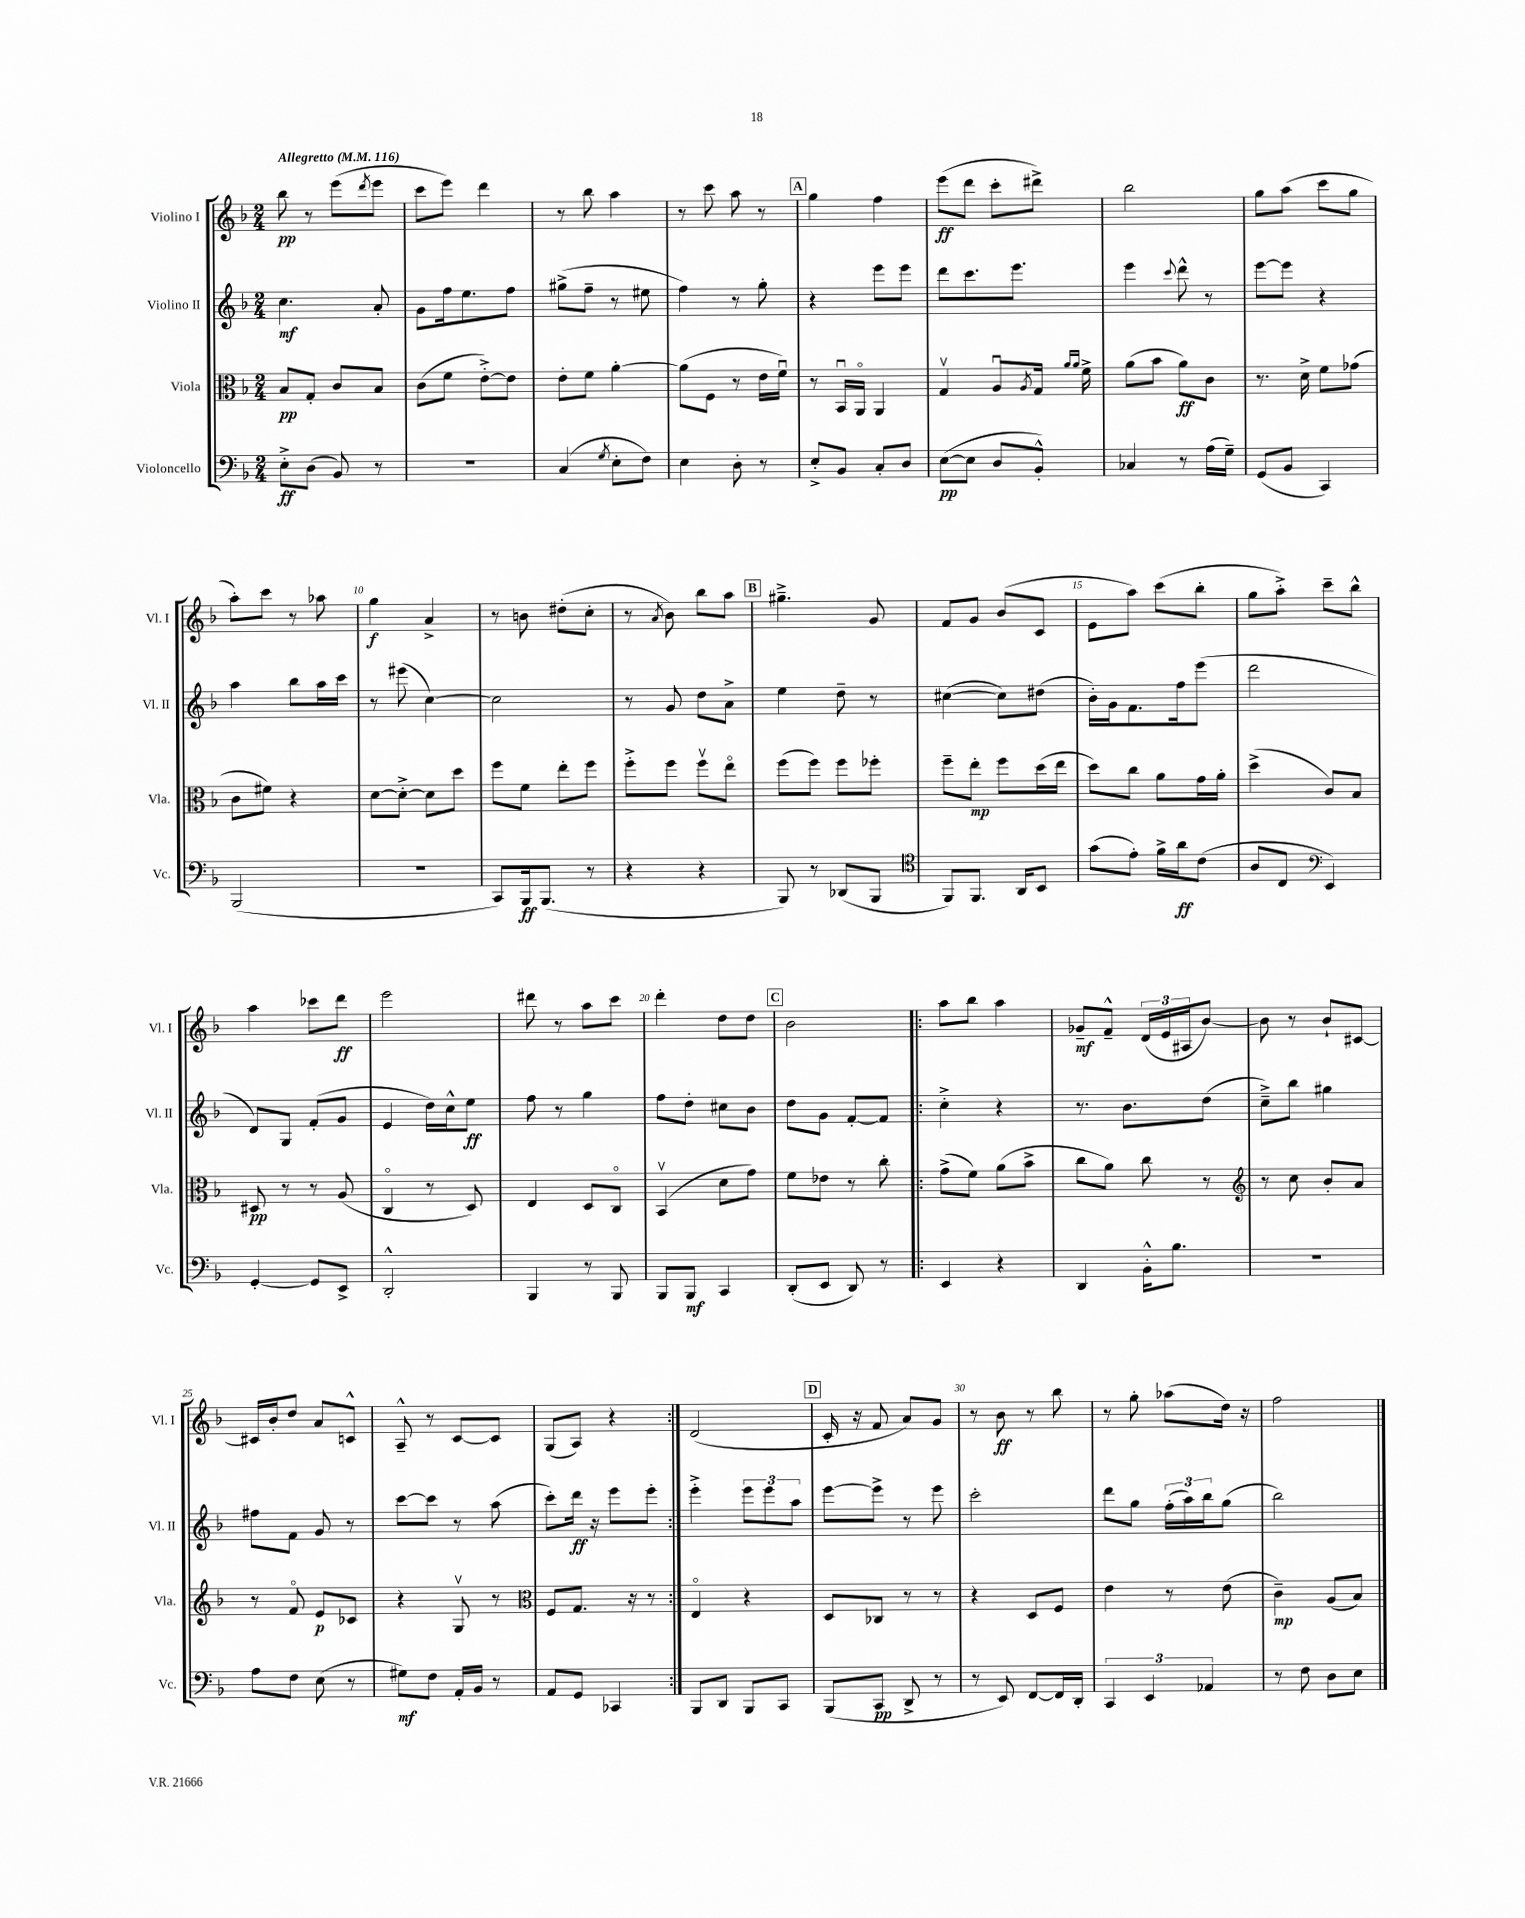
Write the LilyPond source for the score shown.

<<
\new StaffGroup <<
\new Staff = "s0" \with { instrumentName = "Violino I" shortInstrumentName = "Vl. I" } {
    \clef treble \key f \major \numericTimeSignature \time 2/4 \tempo "Allegretto" 4 = 116
    bes''8\pp r8 e'''8( \acciaccatura { d'''8 } e'''8 |
    c'''8 e'''8) d'''4 |
    r8 bes''8 a''4 |
    r8 c'''8 a''8 r8 |
    \mark \markup { \box "A" } g''4 f''4 |
    e'''8\ff( d'''8 c'''8-. dis'''8->) |
    bes''2 |
    g''8 a''8( c'''8 g''8 |
    a''8-.) c'''8 r8 aes''8 |
    g''4\f a'4-> |
    r8 b'8 dis''8-.( c''8-. |
    r8 \acciaccatura { a'8 } bes'8) bes''8 a''8 |
    \mark \markup { \box "B" } gis''4.---> g'8 |
    f'8 g'8 bes'8( c'8 |
    e'8 a''8) c'''8( bes''8-. |
    g''8 a''8-.->) c'''8-- bes''8-^ |
    a''4 ces'''8 d'''8\ff |
    e'''2 |
    dis'''8 r8 a''8 c'''8 |
    d'''4-. d''8 d''8 |
    \mark \markup { \box "C" } bes'2 |
    \repeat volta 2 { a''8 bes''8 a''4 |
    ges'8--\mf f'8---^ \tuplet 3/2 { d'16( e'16 ais16 } bes'8~) |
    bes'8 r8 bes'8-! cis'8~ |
    cis'16 bes'16-. d''8 a'8 c'8-^ |
    a8---^ r8 c'8~ c'8 |
    g8( a8) r4 | }
    d'2( |
    \mark \markup { \box "D" } c'16-. r16 f'8 a'8) g'8 |
    r8 bes'8\ff r8 bes''8 |
    r8 g''8-. aes''8( d''16) r16 |
    f''2 \bar "|." |
}
\new Staff = "s1" \with { instrumentName = "Violino II" shortInstrumentName = "Vl. II" } {
    \clef treble \key f \major \numericTimeSignature \time 2/4
    c''4.\mf a'8-. |
    g'8 f''16 e''8. f''8 |
    gis''8->( f''8-- r8 eis''8 |
    f''4) r8 g''8-. |
    \mark \markup { \box "A" } r4 e'''8 e'''8 |
    d'''8 c'''8. e'''8. |
    e'''4 \appoggiatura { c'''8 } d'''8-^ r8 |
    e'''8~ e'''8 r4 |
    a''4 bes''8 a''16 c'''16 |
    r8 eis'''8( c''4~) |
    c''2 |
    r8 g'8 d''8 a'8-> |
    \mark \markup { \box "B" } e''4 d''8-- r8 |
    cis''4~( cis''8) dis''8( |
    bes'16-.) g'16 f'8. f''16 e'''8( |
    d'''2 |
    d'8) g8 f'8-.( g'8 |
    e'4 d''16) c''16-^ e''8\ff |
    f''8 r8 g''4 |
    f''8 d''8-. cis''8 bes'8 |
    \mark \markup { \box "C" } d''8 g'8 f'8~-. f'8 |
    \repeat volta 2 { c''4-.-> r4 |
    r8. bes'8. d''8( |
    c''8--->) bes''8 gis''4 |
    fis''8 f'8 g'8 r8 |
    c'''8~ c'''8 r8 a''8( |
    c'''8-.) d'''16\ff r16 e'''8 e'''8-. | }
    e'''4-.-> \tuplet 3/2 { e'''8 e'''8 a''8 } |
    \mark \markup { \box "D" } e'''8~ e'''8-> r8 e'''8 |
    c'''2-. |
    d'''8 g''8 \tuplet 3/2 { f''16-.( a''16) bes''16 } g''8( |
    bes''2) \bar "|." |
}
\new Staff = "s2" \with { instrumentName = "Viola" shortInstrumentName = "Vla." } {
    \clef alto \key f \major \numericTimeSignature \time 2/4
    bes8\pp g8-. c'8 bes8 |
    c'8( f'8 e'8~-.->) e'8 |
    e'8-. f'8 a'4~-. |
    a'8( f8 r8 e'16 f'16\downbow) |
    \mark \markup { \box "A" } r8 bes,16\downbow a,16\flageolet a,4 |
    g4\upbow a8\downbow \acciaccatura { a8 } g16 \grace { a'16 a'16 } f'16-> |
    a'8( bes'8 a'8\ff) c'8 |
    r8. d'16-> f'8 ges'8( |
    c'8 fis'8) r4 |
    d'8~ d'8~-.-> d'8 d''8 |
    f''8 f'8 e''8-. f''8 |
    f''8-.-> f''8 f''8\upbow e''8\flageolet |
    \mark \markup { \box "B" } f''8( f''8) f''8 fes''8-. |
    f''8-- e''8-.\mp f''8 d''16( e''16 |
    d''8) c''8 a'8 g'16 a'16-. |
    d''4->( c'8) bes8 |
    dis8\pp r8 r8 a8( |
    c4\flageolet r8 d8) |
    e4 d8 c8\flageolet |
    bes,4\upbow( d'8 g'8) |
    \mark \markup { \box "C" } f'8 ees'8 r8 c''8-. |
    \repeat volta 2 { g'8->( f'8) a'8( bes'8-> |
    c''8 a'8) c''8 r8 |
    \clef treble r8 c''8 bes'8-. a'8 |
    r8 f'8\flageolet e'8\p ces'8 |
    r4 g8\upbow r8 |
    \clef alto f8 g8. r16 r8 | }
    e4\flageolet r4 |
    \mark \markup { \box "D" } d8 ces8 r8 r8 |
    r4 d8 f8 |
    e'4 r8 e'8( |
    c'4--\mp) a8( bes8) \bar "|." |
}
\new Staff = "s3" \with { instrumentName = "Violoncello" shortInstrumentName = "Vc." } {
    \clef bass \key f \major \numericTimeSignature \time 2/4
    e8-.->\ff d8( bes,8) r8 |
    R2 |
    c4( \acciaccatura { g8 } e8-. f8) |
    e4 d8-. r8 |
    \mark \markup { \box "A" } e8-.-> bes,8 c8-. d8 |
    e8~\pp( e8 d8 bes,8-.-^) |
    ces4 r8 a16( g16--) |
    g,8( bes,8 c,4) |
    bes,,2( |
    r2 |
    c,8) bes,,16\ff bes,,8.( r8 |
    r4 r4 |
    \mark \markup { \box "B" } bes,,8) r8 des,8( bes,,8 |
    \clef tenor f,8) f,8. a,16 bes,8 |
    g'8( e'8-.) f'16-> a'16\ff c'8( |
    a8 c8 \clef bass e,4) |
    g,4~-. g,8 e,8-> |
    d,2-.-^ |
    bes,,4 r8 bes,,8 |
    bes,,8 bes,,8\mf c,4 |
    \mark \markup { \box "C" } d,8-.( e,8 d,8) r8 |
    \repeat volta 2 { e,4 r4 |
    d,4 bes,16-.-^ bes8. |
    r2 |
    a8 f8 e8( r8 |
    gis8\mf) f8 a,16-. bes,16 r8 |
    a,8 g,8 ces,4 | }
    bes,,8 d,8 bes,,8 c,8 |
    \mark \markup { \box "D" } bes,,8( c,8\pp d,8-> r8 |
    r8 e,8) f,8~ f,16 d,16-. |
    \tuplet 3/2 { c,4 e,4 aes,4 } |
    r8 f8 d8 e8 \bar "|." |
}
>>
>>
\layout { \context { \Score \override BarNumber.break-visibility = ##(#f #t #t) barNumberVisibility = #(every-nth-bar-number-visible 5) } }
